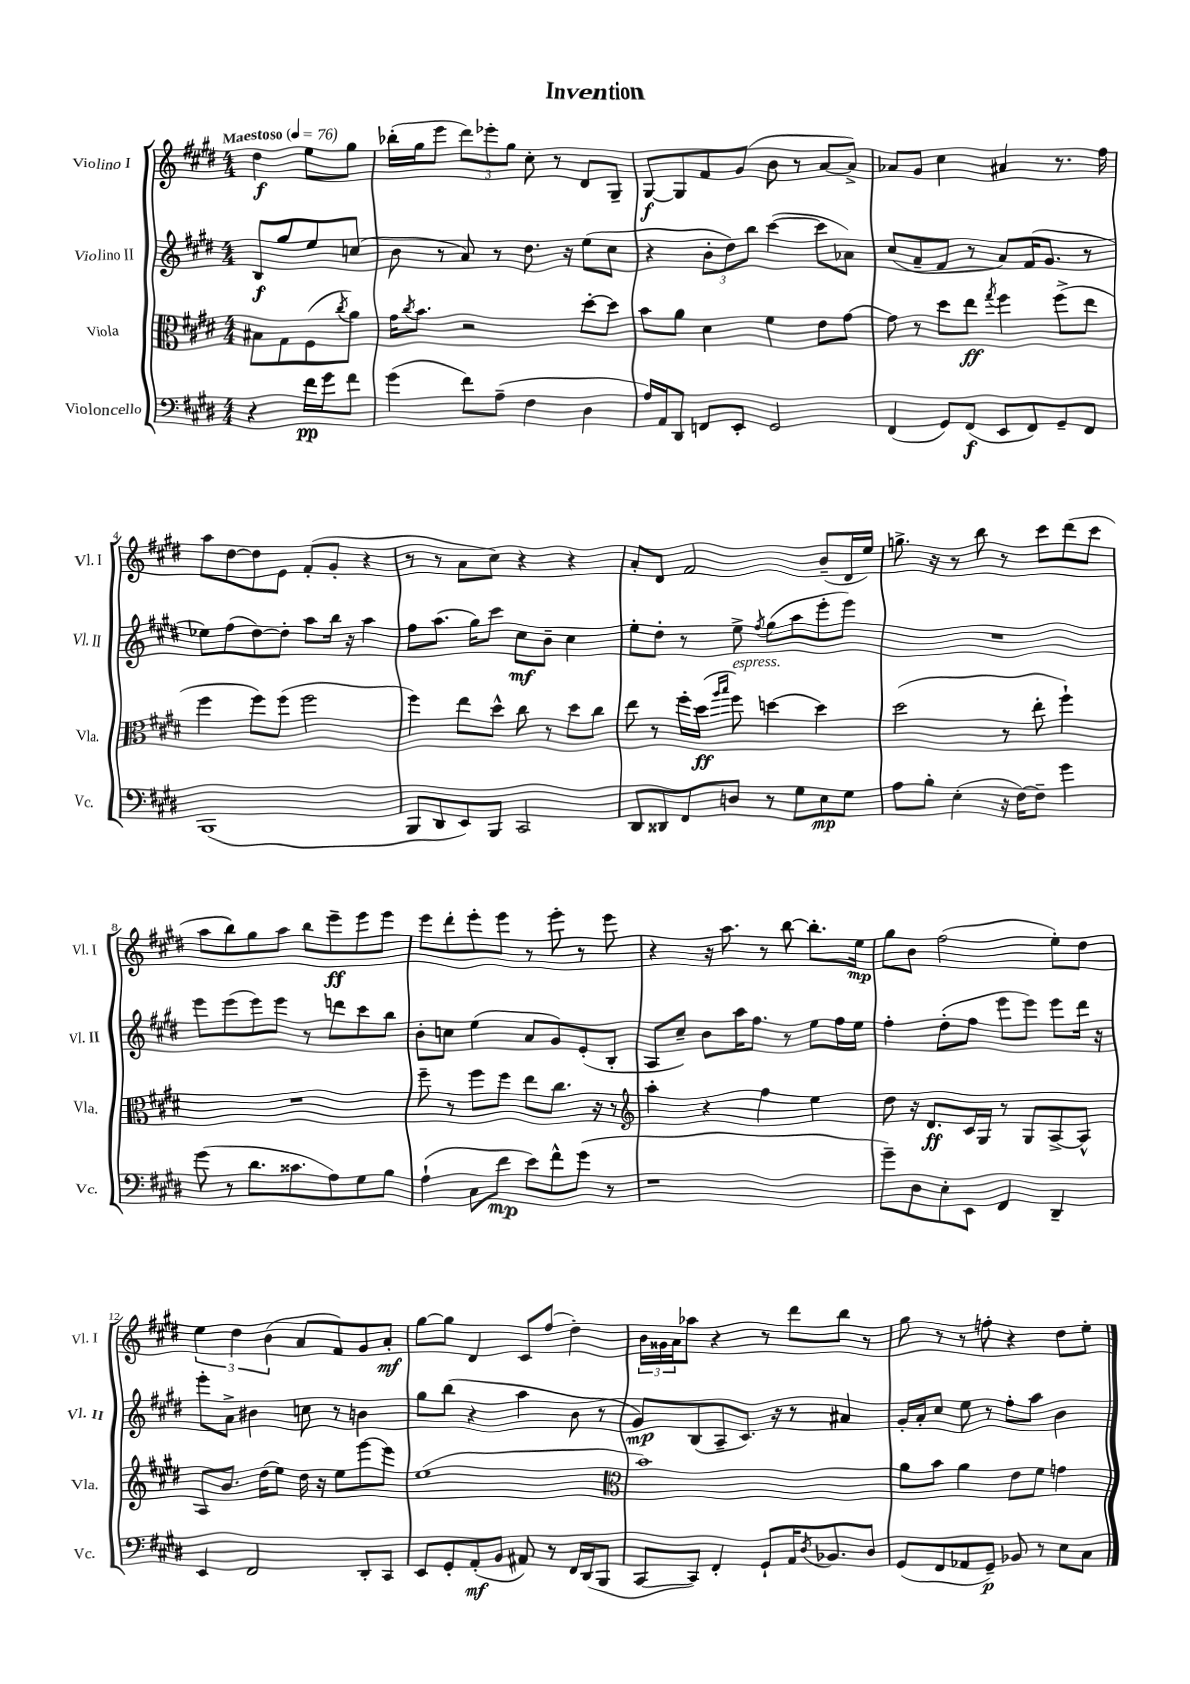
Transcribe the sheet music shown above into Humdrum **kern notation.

**kern	**dynam	**kern	**dynam	**kern	**dynam	**kern	**dynam
*part4	*part4	*part3	*part3	*part2	*part2	*part1	*part1
*staff4	*staff4	*staff3	*staff3	*staff2	*staff2	*staff1	*staff1
*I"Violoncello	*	*I"Viola	*	*I"Violino II	*	*I"Violino I	*
*I'Vc.	*	*I'Vla.	*	*I'Vl. II	*	*I'Vl. I	*
*clefF4	*	*clefC3	*	*clefG2	*	*clefG2	*
*k[f#c#g#d#]	*	*k[f#c#g#d#]	*	*k[f#c#g#d#]	*	*k[f#c#g#d#]	*
*M4/4	*	*M4/4	*	*M4/4	*	*M4/4	*
*MM76	*	*MM76	*	*MM76	*	*MM76	*
=	=	=	=	=	=	=	=
!	!	!	!	!	!	!LO:TX:a:B:t=Maestoso	!
4r	.	8B#X\L	.	8B/L	f	4dd#\	f
.	.	8G#\	.	8gg#/	.	.	.
16f#\LL	pp	(8F#\	.	8ee/	.	8ee\L	.
16g#\J	.	.	.	.	.	.	.
.	.	8qcc#/	.	.	.	.	.
8f#\J	.	8a\J)	.	(8ccn/J	.	8gg#\J	.
=1	=1	=1	=1	=1	=1	=1	=1
(4g#\	.	16g#\KL	.	8b\	.	(16bb-X'\LL	.
.	.	8qcc#/	.	.	.	.	.
.	.	8.b\J	.	.	.	16gg#\J	.
.	.	.	.	8r	.	8eee\J	.
8f#\L)	.	2r	.	8a/)	.	12ddd#\L)	.
.	.	.	.	.	.	12eee-X'\	.
(8A~\J	.	.	.	8r	.	.	.
.	.	.	.	.	.	12gg#\J	.
4F#\	.	.	.	8.dd#\	.	8cc#'\	.
.	.	.	.	.	.	8r	.
.	.	.	.	16r	.	.	.
4D#\	.	[8dd#'\L	.	(8ee\L	.	8d#/L	.
.	.	8dd#\J]	.	8cc#\J	.	8G#~/J	.
=2	=2	=2	=2	=2	=2	=2	=2
16A/LL)	.	8b\L	.	4r	.	[8G#/L	f
16AA/J	.	.	.	.	.	.	.
8DD#/J	.	8a\J	.	.	.	8G#/]	.
8FFn/L	.	4d#\	.	12b'\L	.	8f#/	.
.	.	.	.	12dd#\)	.	.	.
8EE'/J	.	.	.	.	.	(8g#/J	.
.	.	.	.	12bb\J	.	.	.
2GG#/	.	4f#\	.	([4ccc#\	.	8b\	.
.	.	.	.	.	.	8r	.
.	.	8e\L	.	8ccc#\L]	.	[8a/L	.
.	.	[8g#\J	.	8a-X\J)	.	8a^/J])	.
=3	=3	=3	=3	=3	=3	=3	=3
(4FF#/	.	8g#\]	.	(8cc#/L	.	8a-X/L	.
.	.	8r	.	8a~/	.	8g#/J	.
8GG#/L)	.	8dd#\L	.	8f#/J	.	4cc#\	.
(8FF#/J	f	8ee\J	ff	8r	.	.	.
.	.	8qgg#/	.	.	.	.	.
8EE/L	.	4ff#\	.	8a/L)	.	4a#X/	.
8FF#/)	.	.	.	(16f#/K	.	.	.
.	.	.	.	8.g#/J	.	.	.
8GG#~/	.	(8ff#^\L	.	.	.	8.r	.
8FF#/J	.	8ee\J	.	8r	.	.	.
.	.	.	.	.	.	16ff#\	.
!!LO:LB:g=z
=4	=4	=4	=4	=4	=4	=4	=4
(1BBB	.	4ff#\	.	8ee-X\L)	.	8aa\L	.
.	.	.	.	(8ff#\	.	[8dd#\	.
.	.	8ff#\L)	.	[8dd#\)	.	8dd#\]	.
.	.	(8ff#\J	.	8dd#'\J]	.	8e\J	.
.	.	2ff#\	.	8aa\L	.	(8f#'/L	.
.	.	.	.	16bb\Jk	.	8g#'/J	.
.	.	.	.	16r	.	.	.
.	.	.	.	4aa\	.	4r	.
=5	=5	=5	=5	=5	=5	=5	=5
8BBB/L	.	4ff#\)	.	8ff#\L	.	8r	.
8DD#/	.	.	.	(8.aa\J	.	8r	.
8EE/)	.	8ee\L	.	.	.	8a\L	.
.	.	.	.	16gg#\KL)	.	.	.
8BBB/J	.	8dd#^^\J	.	8ccc#\J	.	8cc#\J)	.
2CC#/	.	8cc#\	.	8cc#\L	mf	4r	.
.	.	8r	.	8b~\J	.	.	.
.	.	8dd#\L	.	4cc#\	.	4r	.
.	.	8cc#\J	.	.	.	.	.
=6	=6	=6	=6	=6	=6	=6	=6
8DD#/L	.	8ee\	.	8ee'\L	.	8a'/L	.
8DD##X/	.	8r	.	8dd#'\J	.	8d#/J	.
8FF#/	.	16ff#'\LL	.	8r	.	2f#/	.
.	.	(16dd#\JJ	ff	.	.	.	.
.	.	16qqaa/LL	.	.	.	.	.
.	.	16qqbb/JJ	.	.	.	.	.
!	!	!LO:TX:a:i:t=espress.	!	!	!	!	!
8Dn/J	.	8ff#\)	.	8ee^\	.	.	.
.	.	.	.	8qff#/	.	.	.
8r	.	[4ddn\	.	(8gg#\L	.	.	.
8G#\L	.	.	.	8aa\	.	.	.
8E\	mp	4dd\]	.	8eee'\	.	(8b~/L	.
8G#\J	.	.	.	8eee\J)	.	16d#/L	.
.	.	.	.	.	.	16ee/JJ)	.
=7	=7	=7	=7	=7	=7	=7	=7
8A\L	.	(2dd#\	.	1r	.	8.ggn^\	.
8B'\J	.	.	.	.	.	.	.
.	.	.	.	.	.	16r	.
(4E'\	.	.	.	.	.	8r	.
.	.	.	.	.	.	8bb\	.
16r	.	8r	.	.	.	8r	.
[16F#\KL)	.	.	.	.	.	.	.
8F#~\J]	.	8ee'\	.	.	.	8ccc#\L	.
4g#\	.	4ff#`\)	.	.	.	(8ddd#\	.
.	.	.	.	.	.	8ccc#\J	.
!!LO:LB:g=z
=8	=8	=8	=8	=8	=8	=8	=8
(8g#\	.	1r	.	8eee\L	.	8aa\L	.
8r	.	.	.	(8eee\	.	8bb\)	.
8.d#\L	.	.	.	8eee\)	.	8gg#\	.
.	.	.	.	8eee\J	.	8aa\J	.
8.c##X\	.	.	.	.	.	.	.
.	.	.	.	8r	.	8bb\L	.
8A\)	.	.	.	8dddn\L	.	8eee~\	ff
8G#\	.	.	.	8ccc#\	.	8eee\	.
8B\J	.	.	.	8bb\J	.	8eee\J	.
=9	=9	=9	=9	=9	=9	=9	=9
(4A`\	.	8ff#~\	.	8b'\L	.	8eee\L	.
.	.	8r	.	8ccn\J	.	8ddd#'\	.
8C#\L	.	8ff#\L	.	(4ee\	.	8eee'\	.
8f#\J	mp	8ff#\J	.	.	.	8eee\J	.
8e\L)	.	8ee\L	.	8a/L	.	8r	.
8f#^^\	.	8.cc#\J	.	8g#/)	.	8eee'\	.
(8g#\J	.	.	.	(8e'/	.	8r	.
.	.	16r	.	.	.	.	.
8r	.	8r	.	8B'/J	.	8eee\	.
=10	=10	=10	=10	=10	=10	=10	=10
*	*	*clefG2	*	*	*	*	*
1r	.	4aa'\	.	8A/L	.	4r	.
.	.	.	.	8cc#~/J)	.	.	.
.	.	4r	.	8b\L	.	16r	.
.	.	.	.	.	.	8.aa\	.
.	.	.	.	16aa\K	.	.	.
.	.	.	.	8.ff#\J	.	.	.
.	.	4ff#\	.	.	.	8r	.
.	.	.	.	8r	.	[8bb\	.
.	.	4ee\	.	8ee\L	.	8.bb'\L]	.
.	.	.	.	16ff#\L	.	.	.
.	.	.	.	16ee\JJ	.	16ee\Jk	mp
=11	=11	=11	=11	=11	=11	=11	=11
8g#~\L)	.	8dd#\	.	4ff#'\	.	8gg#\L	.
8D#\	.	16r	.	.	.	8b\J	.
.	.	8.d#/L	ff	.	.	.	.
8E'\	.	.	.	(8dd#'\L	.	(2ff#\	.
8EE\J	.	16c#/L	.	8ff#\J	.	.	.
.	.	16G#/JJ	.	.	.	.	.
4FF#/	.	8r	.	8eee\L	.	.	.
.	.	8G#/L	.	8eee\J)	.	.	.
4DD#~/	.	[8A^/	.	8eee\L	.	8ee'\L)	.
.	.	8A^^/J]	.	16ddd#\Jk	.	8dd#\J	.
.	.	.	.	16r	.	.	.
!!LO:LB:g=z
=12	=12	=12	=12	=12	=12	=12	=12
4EE/	.	8A/L	.	8eee'\L	.	6ee\	.
.	.	8.b/J	.	8a^\J	.	.	.
.	.	.	.	.	.	6dd#\	.
2FF#/	.	.	.	4b#X\	.	.	.
.	.	(16dd#\KL	.	.	.	.	.
.	.	.	.	.	.	(6b\	.
.	.	8ee\J)	.	.	.	.	.
.	.	16dd#\	.	8ccn\	.	8a/L	.
.	.	16r	.	.	.	.	.
.	.	8ee\L	.	8r	.	8f#/)	.
8DD#'/L	.	[8eee\	.	4bn\	.	8g#/	.
8CC#/J	.	8eee\J]	.	.	.	8a'/J	mf
=13	=13	=13	=13	=13	=13	=13	=13
8EE/L	.	(1ee	.	8gg#\L	.	[8gg#\L	.
8GG#'/	.	.	.	(8bb\J	.	8gg#\J]	.
(8AA'/	mf	.	.	4r	.	4d#/	.
8BB/J	.	.	.	.	.	.	.
8AA#X/)	.	.	.	4aa\	.	8c#/L	.
8r	.	.	.	.	.	(8ff#/J	.
16FF#/LL	.	.	.	8b\	.	4dd#'\)	.
(16DD#/J	.	.	.	.	.	.	.
8BBB/J	.	.	.	8r	.	.	.
=14	=14	=14	=14	=14	=14	=14	=14
*	*	*clefC3	*	*	*	*	*
[8CC#/L	.	1b)	.	8g#/L)	mp	24b\LL	.
.	.	.	.	.	.	24g##X\	.
.	.	.	.	.	.	24a\J	.
8CC#/J])	.	.	.	(8B/	.	8aa-X\J	.
4FF#'/	.	.	.	8A~/	.	4r	.
.	.	.	.	8.c#/J)	.	.	.
8GG#`/L	.	.	.	.	.	8r	.
.	.	.	.	16r	.	.	.
16AA/K	.	.	.	8r	.	8ddd#\L	.
8qD#/	.	.	.	.	.	.	.
8.BB-X/	.	.	.	.	.	.	.
.	.	.	.	4a#X/	.	8bb\J	.
8D#/J	.	.	.	.	.	8r	.
=15	=15	=15	=15	=15	=15	=15	=15
(8GG#/L	.	8a\L	.	16g#'/LL	.	8gg#\	.
.	.	.	.	16a'/J	.	.	.
8FF#/	.	8b\J	.	8cc#/J	.	8r	.
8AA-X/	.	4a\	.	8ee\	.	8r	.
8GG#~/J)	p	.	.	8r	.	8ffn'\	.
8BB-X/	.	8e\L	.	8ff#'\L	.	4r	.
8r	.	8f#\J	.	8aa\J	.	.	.
8E\L	.	4gn\	.	4b\	.	8dd#\L	.
8C#\J	.	.	.	.	.	8ee'\J	.
==	==	==	==	==	==	==	==
*-	*-	*-	*-	*-	*-	*-	*-
